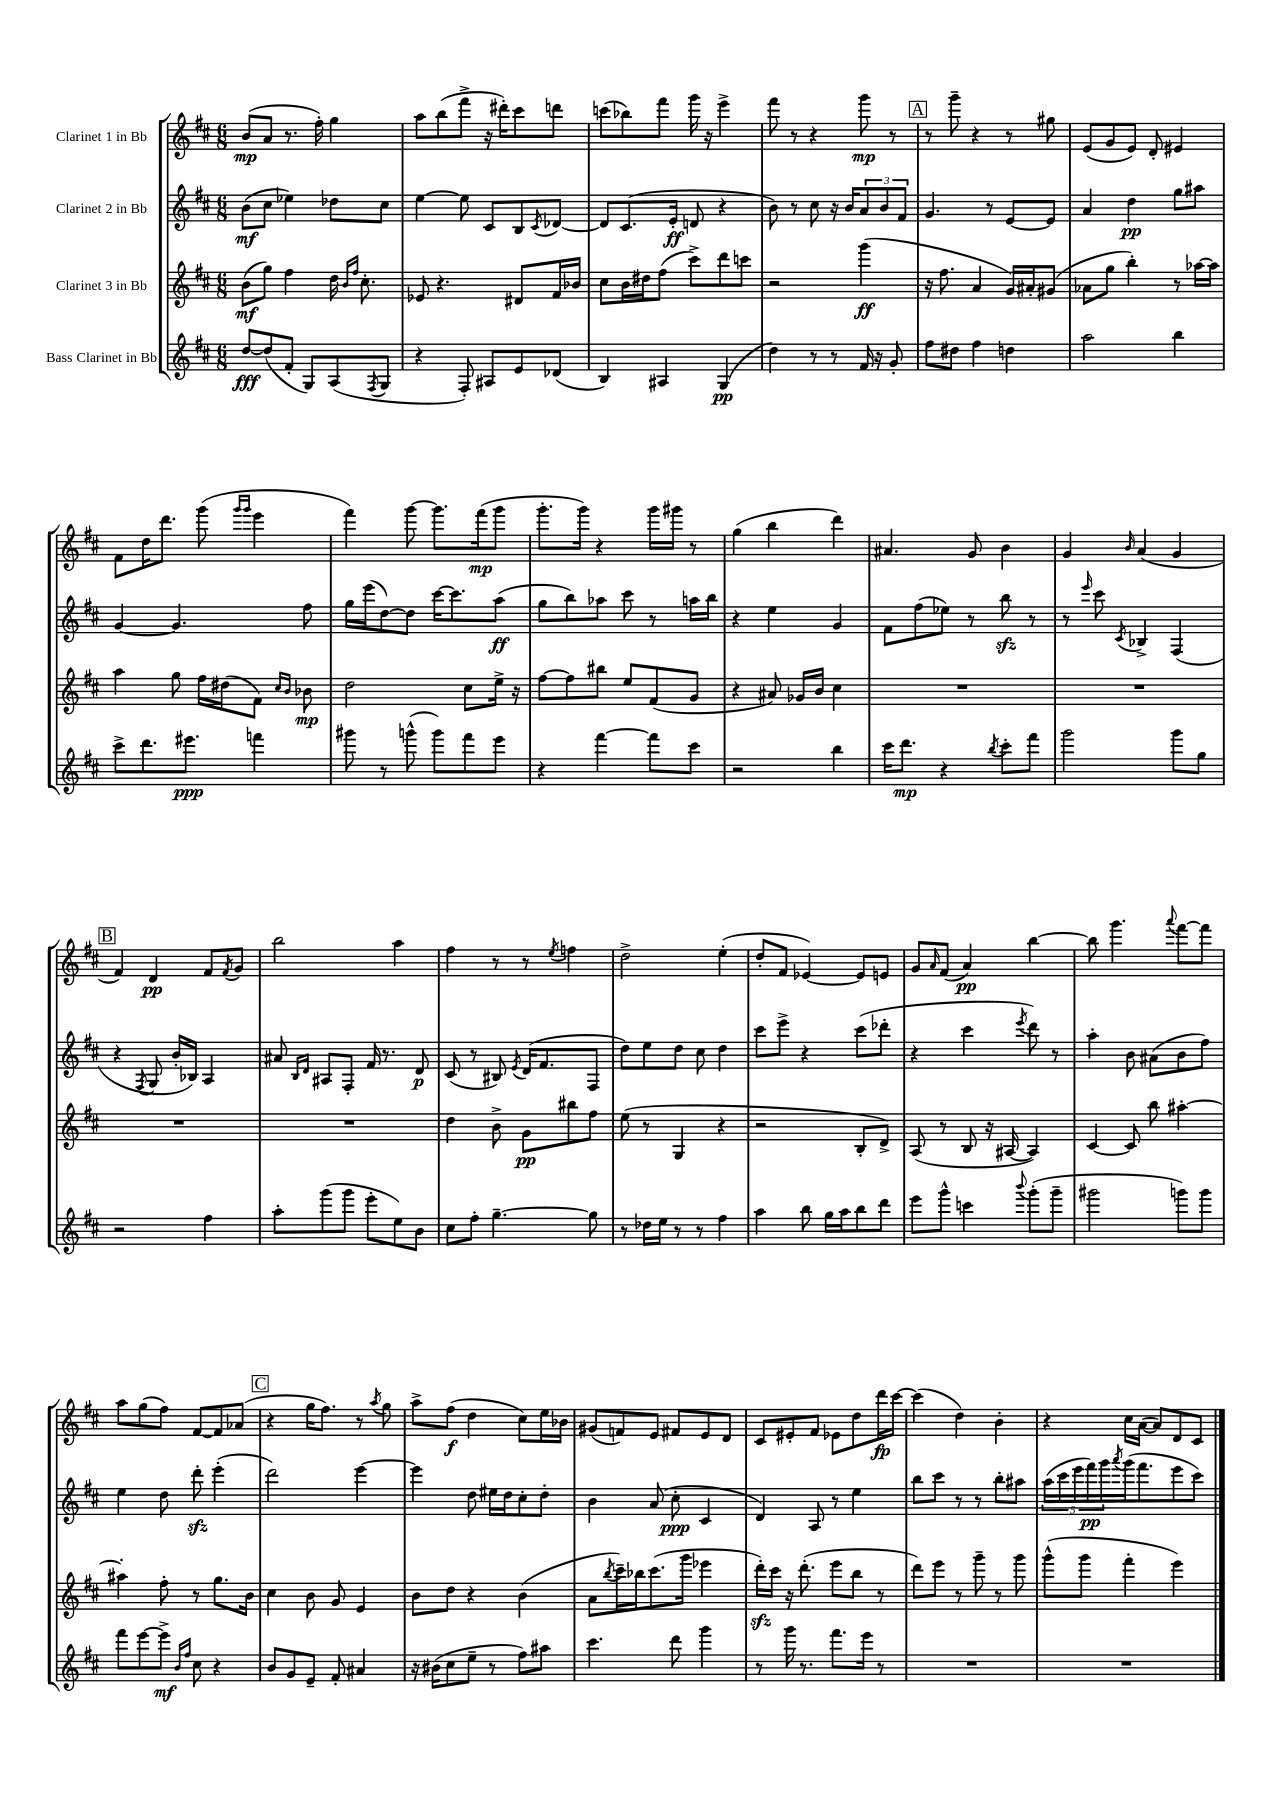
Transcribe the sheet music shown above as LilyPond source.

<<
\new StaffGroup <<
\new Staff = "s0" \with { instrumentName = "Clarinet 1 in Bb" } {
    \clef treble \key d \major \numericTimeSignature \time 6/8
    b'8\mp( a'8 r8. fis''16-.) g''4 |
    a''8 b''8( fis'''8-> r16 dis'''16-.) cis'''8 d'''8 |
    c'''8( bes''8) fis'''8 g'''16 r16 e'''4-> |
    fis'''8 r8 r4 g'''8\mp r8 |
    \mark \markup { \box "A" } r8 g'''8-- r4 r8 gis''8 |
    e'8( g'8 e'8) d'8-. eis'4 |
    fis'8 d''16 d'''8. g'''8( \grace { g'''16 g'''16 } e'''4 |
    fis'''4) g'''8~ g'''8. fis'''16\mp( g'''8 |
    g'''8.-. g'''16) r4 g'''16 gis'''16 r8 |
    g''4( b''4 d'''4) |
    ais'4. g'8 b'4 |
    g'4 \grace { b'16 } a'4( g'4 |
    \mark \markup { \box "B" } fis'4) d'4\pp fis'8 \acciaccatura { fis'8 } g'8 |
    b''2 a''4 |
    fis''4 r8 r8 \acciaccatura { e''8 } f''4 |
    d''2-> e''4-.( |
    d''8-. fis'8 ees'4~) ees'8 e'8 |
    g'8 \grace { a'16 } fis'8( a'4\pp) b''4~ |
    b''8 g'''4. \appoggiatura { a'''8 } fis'''8~ fis'''8 |
    a''8 g''8( fis''8) fis'8~ fis'8 aes'8( |
    \mark \markup { \box "C" } r4 g''16 fis''8.) r8 \acciaccatura { a''8 } g''8 |
    a''8-> fis''8\f( d''4 cis''8) e''16 bes'16 |
    gis'8( f'8) e'8 fis'8 e'8 d'8 |
    cis'8 eis'8-. fis'8 ees'8 d''8 d'''16\fp cis'''16~ |
    cis'''4( d''4) b'4-. |
    r4 cis''16 a'16~( a'8) d'8 cis'8 \bar "|." |
}
\new Staff = "s1" \with { instrumentName = "Clarinet 2 in Bb" } {
    \clef treble \key d \major \numericTimeSignature \time 6/8
    b'8\mf( cis''8 ees''4) des''8 cis''8 |
    e''4~ e''8 cis'8 b8 \acciaccatura { cis'8 } des'8~ |
    des'8 cis'8.( e'16-.\ff d'8 r4 |
    b'8) r8 cis''8 r16 b'16 \tuplet 3/2 { a'8 b'8 fis'8 } |
    \mark \markup { \box "A" } g'4. r8 e'8~ e'8 |
    a'4 d''4\pp g''8 ais''8 |
    g'4~ g'4. fis''8 |
    g''16 e'''16( d''8~) d''8 cis'''16~ cis'''8. a''8\ff( |
    g''8 b''8) aes''8 cis'''8 r8 a''16 b''16 |
    r4 e''4 g'4 |
    fis'8 fis''8( ees''8) r8 b''8\sfz r8 |
    r8 \grace { e'''16 } cis'''8 \acciaccatura { cis'8 } bes4-> fis4( |
    \mark \markup { \box "B" } r4 \acciaccatura { fis8 } g8 b'16-. bes16) a4 |
    ais'8 \grace { b16 d'16 } ais8 fis8-. fis'16 r8. d'8\p |
    cis'8( r8 bis8) \acciaccatura { e'8 } d'16( fis'8. fis8 |
    d''8) e''8 d''8 cis''8 d''4 |
    cis'''8 e'''8-> r4 cis'''8( des'''8-. |
    r4 cis'''4 \acciaccatura { e'''8 } d'''8) r8 |
    a''4-. b'8 ais'8( b'8 fis''8) |
    e''4 d''8 d'''8-.\sfz e'''4-.( |
    \mark \markup { \box "C" } d'''2) e'''4~ |
    e'''4 d''8 eis''16 d''16 cis''8-. d''8-. |
    b'4 a'8( cis''8-.\ppp cis'4 |
    d'4) a8 r8 e''4 |
    b''8 cis'''8 r8 r8 b''8-. ais''8 |
    \tuplet 5/4 { a''16( cis'''16 e'''16 fis'''16\pp) g'''16 } \acciaccatura { a'''8 } g'''16( fis'''8. e'''8 cis'''8) \bar "|." |
}
\new Staff = "s2" \with { instrumentName = "Clarinet 3 in Bb" } {
    \clef treble \key d \major \numericTimeSignature \time 6/8
    b'8\mf( g''8) fis''4 d''16 \grace { b'16 fis''16 } cis''8.-. |
    ees'8 r4. dis'8 fis'16 bes'16 |
    cis''8 b'16 dis''16 fis''8( cis'''8->) d'''8 c'''8 |
    r2 g'''4\ff( |
    \mark \markup { \box "A" } r16 fis''8. a'4 g'16) ais'16-. gis'8( |
    aes'8 g''8 b''4-.) r8 aes''16~ aes''16 |
    a''4 g''8 fis''16 dis''16( fis'8) \grace { cis''16 b'16 } bes'8\mp |
    d''2 cis''8 e''16-> r16 |
    fis''8~ fis''8 bis''8 e''8 fis'8( g'8 |
    r4 ais'8) ges'16 b'16 cis''4 |
    R2. |
    R2. |
    \mark \markup { \box "B" } R2. |
    R2. |
    d''4 b'8-> g'8\pp bis''8 fis''8 |
    e''8( r8 g4 r4 |
    r2 b8-. d'8->) |
    a8( r8 b8 r16 ais16~ ais4) |
    cis'4~ cis'8 b''8 ais''4~-. |
    ais''4-. fis''8-. r8 g''8. b'16 |
    \mark \markup { \box "C" } cis''4 b'8 g'8 e'4 |
    b'8 d''8 r4 b'4( |
    a'8 \acciaccatura { b''8 } cis'''16--) bes''16 cis'''8.( g'''16 ees'''4 |
    d'''16-.\sfz) cis'''16 r16 d'''8.-.( e'''8 b''8 r8 |
    d'''8) e'''8 r8 g'''8-- r8 g'''8 |
    g'''8-^( g'''8 fis'''4-. e'''4) \bar "|." |
}
\new Staff = "s3" \with { instrumentName = "Bass Clarinet in Bb" } {
    \clef treble \key d \major \numericTimeSignature \time 6/8
    d''8~\fff d''8( fis'8-. g8) a8( \acciaccatura { fis8 } g8 |
    r4 fis8-.) ais8 e'8 des'8( |
    b4) ais4 g4\pp( |
    d''4) r8 r8 fis'16 r16 g'8-. |
    \mark \markup { \box "A" } fis''8 dis''8 fis''4 d''4 |
    a''2 b''4 |
    cis'''8-> d'''8. eis'''8.\ppp f'''4 |
    gis'''8 r8 g'''8-^( g'''8) fis'''8 e'''8 |
    r4 fis'''4~ fis'''8 cis'''8 |
    r2 b''4 |
    cis'''16 d'''8.\mp r4 \acciaccatura { b''8 } cis'''8-. fis'''8 |
    g'''2 g'''8 g''8 |
    \mark \markup { \box "B" } r2 fis''4 |
    a''8-. g'''8( g'''8 e'''8-. e''8) b'8 |
    cis''8 fis''8-. g''4.~-- g''8 |
    r8 des''16 e''16 r8 r8 fis''4 |
    a''4 b''8 g''16 a''16 b''8 d'''8 |
    e'''8 g'''8-^ c'''4 \appoggiatura { b'''8 } g'''8-.( g'''8-- |
    gis'''2 g'''8) g'''8 |
    fis'''8 e'''8~ e'''8->\mf \grace { b'16 fis''16 } cis''8 r4 |
    \mark \markup { \box "C" } b'8 g'8 e'8-- fis'8-. ais'4 |
    r16 bis'16( cis''8 e''8-- r8 fis''8) ais''8 |
    cis'''4. d'''8 g'''4 |
    r8 g'''16 r8. fis'''8. e'''16 r8 |
    R2. |
    R2. \bar "|." |
}
>>
>>
\layout { \context { \Score \remove "Bar_number_engraver" } }
